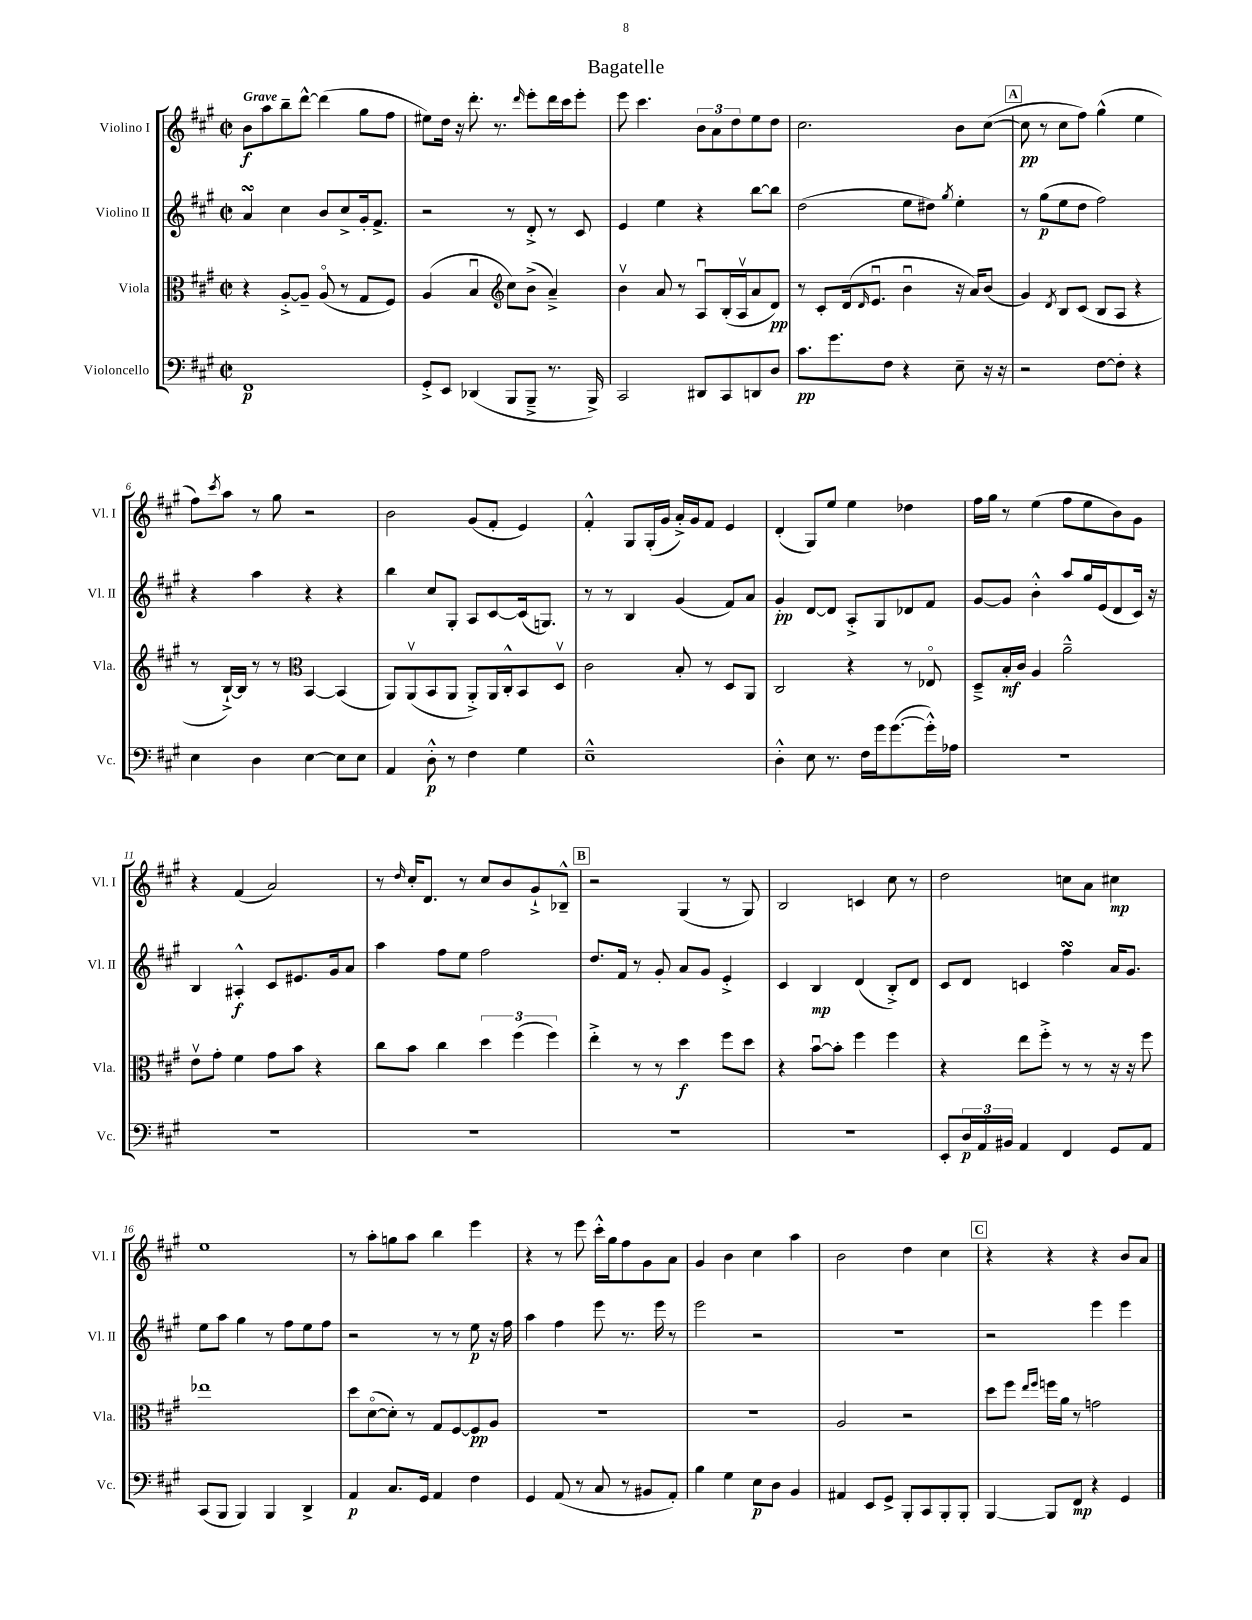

**kern	**kern	**kern	**kern
*staff4	*staff3	*staff2	*staff1
*clefF4	*clefC3	*clefG2	*clefG2
*k[f#c#g#]	*k[f#c#g#]	*k[f#c#g#]	*k[f#c#g#]
*M2/2	*M2/2	*M2/2	*M2/2
*met(c|)	*met(c|)	*met(c|)	*met(c|)
1FF#	4r	4a	8b
.	.	.	8aa
.	[8A'^	4cc#	8bb~
.	8A~]	.	[8ddd^^
.	(8Ao	8b	(4ddd]
.	8r	8cc#^	.
.	8G#	16g#'	8gg#
.	.	8.f#^	.
.	8F#)	.	8ff#
=	=	=	=
8GG#'^	(4A	2r	8ee#)
8EE	.	.	16dd
.	.	.	16r
(4DD-	4Bu	.	8.ddd'
.	.	.	8.r
*	*clefG2	*	*
8BBB	8cc#)	8r	.
.	.	.	16qqddd
8BBB~^	(8b^	8d'^	8eee'
8.r	4a~^)	8r	16ddd
.	.	.	16ccc#
.	.	8c#	8eee'
16BBB^)	.	.	.
=	=	=	=
2CC#	4bv	4e	8eee
.	.	.	4.ccc#
.	8a	4ee	.
.	8r	.	.
8DD#	8Au	4r	12b
.	.	.	12a
8CC#	(16B'	.	.
.	.	.	12dd
.	16Av	.	.
8DD	8a	[8bb	8ee
8D	8d)	8bb]	8dd
=	=	=	=
8.c#	8r	(2dd	2.cc#
.	8c#'	.	.
8.g#	.	.	.
.	(16d	.	.
.	16qqd	.	.
.	8.eu	.	.
8F#	.	.	.
4r	4bu	8ee	.
.	.	8dd#)	.
.	.	8qgg#	.
8E~	16r	4ee'	8b
.	16a)	.	.
16r	(8b	.	([8cc#
16r	.	.	.
=	=	=	=
2r	4g#)	8r	8cc#]
.	.	(8gg#	8r
.	8qd	.	.
.	8B	8ee	8cc#
.	(8c#	8dd	8ff#)
[8F#	8B	2ff#)	(4gg#^^
8F#']	8A	.	.
4r	4r	.	4ee
=	=	=	=
4E	8r	4r	8ff#)
.	.	.	8qccc#
.	[16B`^)	.	8aa
.	16B]	.	.
4D	8r	4aa	8r
.	8r	.	8gg#
*	*clefC3	*	*
[4E	[4BB	4r	2r
8E]	(4BB]	4r	.
8E	.	.	.
=	=	=	=
4AA	8AA)	4bb	2b
.	(8AAv	.	.
8D'^^	8BB	8cc#	.
8r	8AA	8G#'	.
4F#	8AA'^)	8A	(8g#
.	16AA	[8c#	8f#'
.	16C#'^^	.	.
4G#	8BB	(16c#]	4e)
.	.	8.G)	.
.	8Dv	.	.
=	=	=	=
1E~^^	2c#	8r	4f#'^^
.	.	8r	.
.	.	4B	8G#
.	.	.	(16G#'
.	.	.	16g#
.	8B'	(4g#	16a'^)
.	.	.	16g#
.	8r	.	8f#
.	8D	8f#)	4e
.	8AA	8a	.
=	=	=	=
4D'^^	2C#	4g#'	(4d'
8E	.	[8d	8G#)
8.r	.	8d]	8ee
.	4r	8A'^	4ee
16F#	.	.	.
16g#	.	8G#	.
([8.g#	.	.	.
.	8r	8d-	4dd-
16g#'^^])	8E-o	8f#	.
16A-	.	.	.
=	=	=	=
1r	8D~^	[8g#	16ff#
.	.	.	16gg#
.	16B'	8g#]	8r
.	16c#	.	.
.	4A	4b'^^	(4ee
.	2a~^^	8aa	8ff#
.	.	16gg#	8ee
.	.	(16e	.
.	.	8d	8b)
.	.	16c#)	8g#
.	.	16r	.
=	=	=	=
1r	8ev	4B	4r
.	8g#'	.	.
.	4f#	4A#'^^	(4f#
.	8g#	8c#	2a)
.	8b	8.e#	.
.	4r	.	.
.	.	16g#	.
.	.	8a	.
=	=	=	=
1r	8cc#	4aa	8r
.	.	.	16qqdd
.	8b	.	16cc#'
.	.	.	8.d
.	4cc#	8ff#	.
.	.	8ee	8r
.	6dd	2ff#	8cc#
.	.	.	8b
.	(6ff#	.	.
.	.	.	8g#`^
.	6ff#)	.	.
.	.	.	8B-~^^
=	=	=	=
1r	4ee'^	8.dd	2r
.	.	16f#	.
.	8r	8r	.
.	8r	8g#'	.
.	4dd	8a	(4G#
.	.	8g#	.
.	8ff#	4e'^	8r
.	8dd	.	8G#)
=	=	=	=
1r	4r	4c#	2B
.	[8bu	4B	.
.	8b']	.	.
.	4ff#	(4d	4c
.	4ff#	8B'^)	8cc#
.	.	8d	8r
=	=	=	=
8EE'	4r	8c#	2dd
24D	.	8d	.
24AA	.	.	.
24BB#	.	.	.
4AA	8ee	4c	.
.	8ff#'^	.	.
4FF#	8r	4ff#	8cc
.	8r	.	8a
8GG#	16r	16a	4cc#
.	16r	8.g#	.
8AA	8ff#	.	.
=	=	=	=
(8CC#	1ee-	8ee	1ee
8BBB	.	8aa	.
4BBB)	.	4gg#	.
4BBB	.	8r	.
.	.	8ff#	.
4DD^	.	8ee	.
.	.	8ff#	.
=	=	=	=
4AA	8dd	2r	8r
.	([8do	.	8aa'
8.C#	8d'])	.	8gg
.	8r	.	8aa
16GG#	.	.	.
4AA	8G#	8r	4bb
.	[8F#	8r	.
4F#	8F#]	8ee	4eee
.	8A	16r	.
.	.	16ff#	.
=	=	=	=
4GG#	1r	4aa	4r
(8AA	.	4ff#	8r
8r	.	.	8eee
8C#	.	8eee	16ccc#'^^
.	.	.	16gg#
8r	.	8.r	8ff#
8BB#	.	.	8g#
.	.	16eee	.
8AA')	.	8r	8a
=	=	=	=
4B	1r	2eee	4g#
4G#	.	.	4b
8E	.	2r	4cc#
8D	.	.	.
4BB	.	.	4aa
=	=	=	=
4AA#	2A	1r	2b
8EE	.	.	.
8GG#^	.	.	.
8BBB'	2r	.	4dd
8CC#	.	.	.
8BBB'	.	.	4cc#
8BBB'	.	.	.
=	=	=	=
[4BBB	8dd	2r	4r
.	8ff#	.	.
.	16qqee	.	.
.	16qqff#	.	.
8BBB]	16ff	.	4r
.	16a	.	.
8FF#	8r	.	.
4r	2g	4eee	4r
4GG#	.	4eee	8b
.	.	.	8a
==	==	==	==
*-	*-	*-	*-
